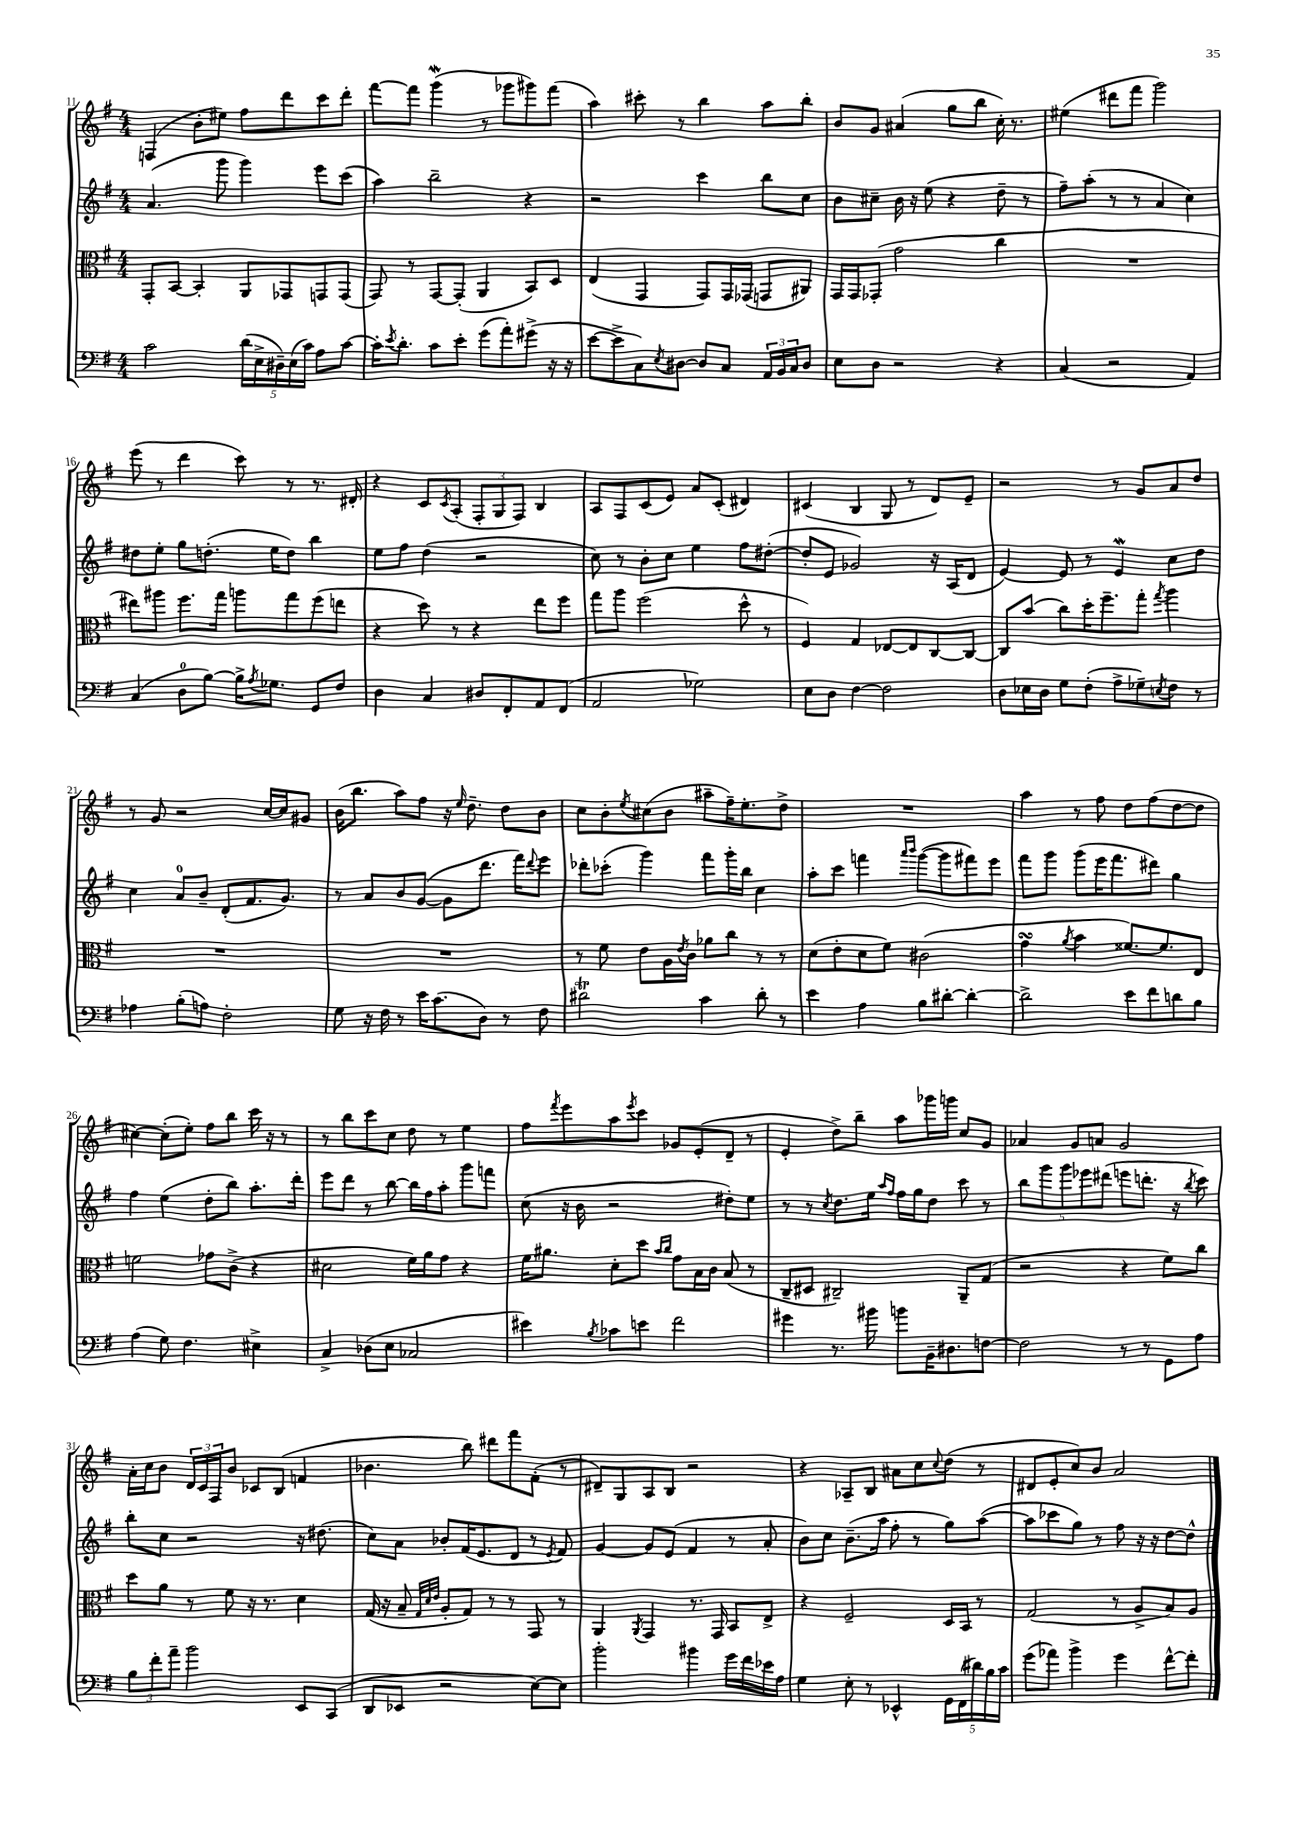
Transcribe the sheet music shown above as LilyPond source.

<<
\new StaffGroup <<
\new Staff = "s0" {
    \clef treble \key g \major \numericTimeSignature \time 4/4
    f4( b'8-. eis''8) fis''8 d'''8 c'''8 d'''8-. |
    fis'''8~ fis'''8 g'''4\mordent( r8 ges'''8 gis'''8) fis'''8( |
    a''4) cis'''8-. r8 b''4 a''8 b''8-. |
    b'8 g'8 ais'4( g''8 b''8 c''16-.) r8. |
    eis''4( dis'''8 fis'''8 g'''2) |
    e'''8( r8 d'''4 c'''8) r8 r8. dis'16-. |
    r4 c'8 \acciaccatura { c'8 } a8-.( \tuplet 3/2 { fis8-. g8 fis8) } b4 |
    a8 fis8 c'8( e'8) a'8 c'8-.( dis'4) |
    cis'4( b4 g8 r8 d'8) e'8-- |
    r2 r8 g'8 a'8 d''8 |
    r8 g'8 r2 c''16~ c''16 gis'8 |
    b'16( b''8. a''8) fis''8 r16 \grace { e''16 } d''8.-- d''8 b'8 |
    c''8 b'8-. \acciaccatura { e''8 } cis''8( b'8 ais''8-- fis''16--) e''8.-. d''8-> |
    R1 |
    a''4 r8 fis''8 d''8 fis''8( d''8~ d''8 |
    cis''4~) cis''8-.( e''8-.) fis''8 b''8 c'''16 r16 r8 |
    r8 b''8 c'''8 c''8 d''8 r8 e''4 |
    fis''8 \acciaccatura { fis'''8 } e'''8 a''8 \acciaccatura { e'''8 } c'''8 ges'8 e'8-.( d'8-- r8 |
    e'4-. d''8->) b''8-- a''8 ges'''16 g'''16 c''8 g'8 |
    aes'4 g'8 a'8 g'2 |
    a'16-. c''16 b'8 \tuplet 3/2 { d'16 c'16 fis16 } b'8 ces'8 b8( f'4 |
    bes'4. b''8) dis'''8 fis'''8 fis'8-.( r8 |
    dis'8--) g8 a8 b8 r2 |
    r4 aes8-- b8 ais'8 c''8 \appoggiatura { c''8 } d''8( r8 |
    dis'8 e'8-. c''8) b'8 a'2 \bar "|." |
}
\new Staff = "s1" {
    \clef treble \key g \major \numericTimeSignature \time 4/4
    a'4.( g'''8 g'''4) e'''8 c'''8( |
    a''4) b''2-- r4 |
    r2 c'''4 b''8 c''8 |
    b'8 cis''8-- b'16 r16 e''8( r4 d''8-- r8 |
    fis''8--) a''8-.( r8 r8 a'4 c''4) |
    dis''8 e''8-. g''8 d''8.-.( e''16 d''8) b''4 |
    e''8 fis''8 d''4( r2 |
    c''8) r8 b'8-. c''8 e''4 fis''8 dis''8~-.( |
    dis''8-. e'8 ges'2) r16 a16( d'8 |
    e'4~) e'8 r8 e'4\mordent c''8 d''8 |
    c''4 a'8-0 b'8-- d'8-.( fis'8. g'8.) |
    r8 a'8 b'8 g'8~( g'8 d'''8. fis'''16) \appoggiatura { d'''8 } e'''8 |
    des'''8-. ces'''8-.( g'''4) fis'''8 g'''16-. b''16 c''4 |
    a''8-. c'''8 f'''4 \grace { a'''16 b'''16 } g'''8~( g'''8 fis'''8) e'''8 |
    fis'''8 g'''8 g'''8( e'''16 fis'''8. dis'''8) g''4 |
    fis''4 e''4( d''8-. b''8) a''8.-. d'''16-. |
    e'''8 d'''8 r8 b''8~ b''16 fis''16 a''8-. g'''8 f'''8 |
    c''8( r16 b'16 r2 dis''8-.) e''8 |
    r8 r8 \acciaccatura { c''8 } d''8. e''16 \grace { a''16 fis''16 } fis''16 g''16 d''8 c'''8 r8 |
    \tuplet 5/4 { b''8 g'''8 g'''8 ees'''8 dis'''8( } e'''8 d'''8.-. r16 \acciaccatura { b''8 } c'''8) |
    b''8-. c''8 r2 r16 dis''8.( |
    c''8) a'8 bes'8-. fis'16( e'8. d'8 r8 \acciaccatura { e'8 } fis'8) |
    g'4~ g'8 e'8( fis'4 r8 a'8-. |
    b'8) c''8 b'8.--( a''16 fis''8-. r8 g''8) a''8~( |
    a''8 ces'''8 g''8) r8 fis''8 r16 r16 d''8~ d''8-^ \bar "|." |
}
\new Staff = "s2" {
    \clef alto \key g \major \numericTimeSignature \time 4/4
    g,8-. b,8~ b,4-. a,8 ges,8 g,8 g,8( |
    g,8) r8 g,8~ g,8-.( a,4 b,8) d8 |
    e4( g,4 g,8) g,16 ges,16( g,8 ais,8) |
    g,16 g,16 ges,8-.( g'2 c''4 |
    R1 |
    eis''8) ais''8 fis''8. g''16 a''8 g''8 fis''8( e''8 |
    r4 d''8) r8 r4 e''8 fis''8 |
    g''8 a''8 fis''2( d''8-^ r8 |
    fis4) g4 ees8~ ees8 c8~ c8~ |
    c8 b'8( c''8) d''16-. fis''8.-- g''8-. \acciaccatura { g''8 } a''4 |
    R1 |
    R1 |
    r8 fis'8 e'8 a16 \acciaccatura { e'8 } c'16 aes'8 c''8 r8 r8 |
    d'8( e'8-. d'8 fis'8) cis'2( |
    g'4\turn \acciaccatura { a'8 } b'4 fisis'8.~) fisis'8. e8 |
    f'2 ges'8 c'8->( r4 |
    dis'2 fis'16) a'16 g'8 r4 |
    fis'16 ais'8. d'8-. d''8 \grace { b'16 c''16 } g'8 b16 c'16 b8( r8 |
    c8-- dis8 cis2--) a,8-- g8( |
    r2 r4 fis'8) c''8 |
    d''8 a'8 r8 fis'8 r16 r8. d'4 |
    g16( r16 b8-- \grace { g32 d'32 e'32 } a8-. g8) r8 r8 g,8 r8 |
    a,4 \acciaccatura { a,8 } g,4 r8. g,16 b,8 e8-> |
    r4 fis2-- d16 b,16 r8 |
    g2( r8 a8-> b8) a8 \bar "|." |
}
\new Staff = "s3" {
    \clef bass \key g \major \numericTimeSignature \time 4/4
    c'2 \tuplet 5/4 { d'16( e16-> dis16--) e16( c'16) } a8 c'8~ |
    c'16-. \acciaccatura { e'8 } d'8.-. c'8 e'8-. g'8( a'8-.) gis'8->( r16 r16 |
    e'8~ e'8-> c8) \acciaccatura { e8 } dis8~ dis8 c8 \tuplet 3/2 { a,16 b,16 c16 } dis8 |
    e8 d8 r2 r4 |
    c4( r2 a,4) |
    c4( d8-0 b8~) b16-> \acciaccatura { a8 } ges8. g,8 fis8 |
    d4 c4 dis8 fis,8-. a,8 fis,8( |
    a,2 ges2) |
    e8 d8 fis4~ fis2 |
    d8 ees16 d16 g8 fis8-.( a8-> ges8--) \acciaccatura { e8 } fis8 r8 |
    aes4 b8-.( a8) fis2-. |
    g8 r16 fis16 r8 e'16 c'8.( d8) r8 fis8 |
    dis'2\trill c'4 dis'8-. r8 |
    e'4 a4 b8 dis'8~-. dis'4~-. |
    dis'2-> e'8 fis'8 d'8 b8 |
    a4( g8) fis4. eis4-> |
    c4-> des8( e8 ces2 |
    eis'4) \acciaccatura { b8 } ces'8 e'8 fis'2 |
    gis'4 r8. bis'16 b'8 b,16-- dis8. f8~ |
    f2 r8 r8 g,8 a8 |
    \tuplet 3/2 { b8 fis'8-. a'8-- } b'2 e,8 c,8( |
    d,8 ees,8 r2 e8~) e8 |
    b'2-. bis'4 g'16 fis'16 ees'16 a16 |
    g4 e8-. r8 ees,4-^ \tuplet 5/4 { g,16 fis,16( dis'16) b16 c'16 } |
    g'8( aes'8) b'4-> g'4 fis'8~-^ fis'8-. \bar "|." |
}
>>
>>
\layout { \context { \Score currentBarNumber = #11 } }
